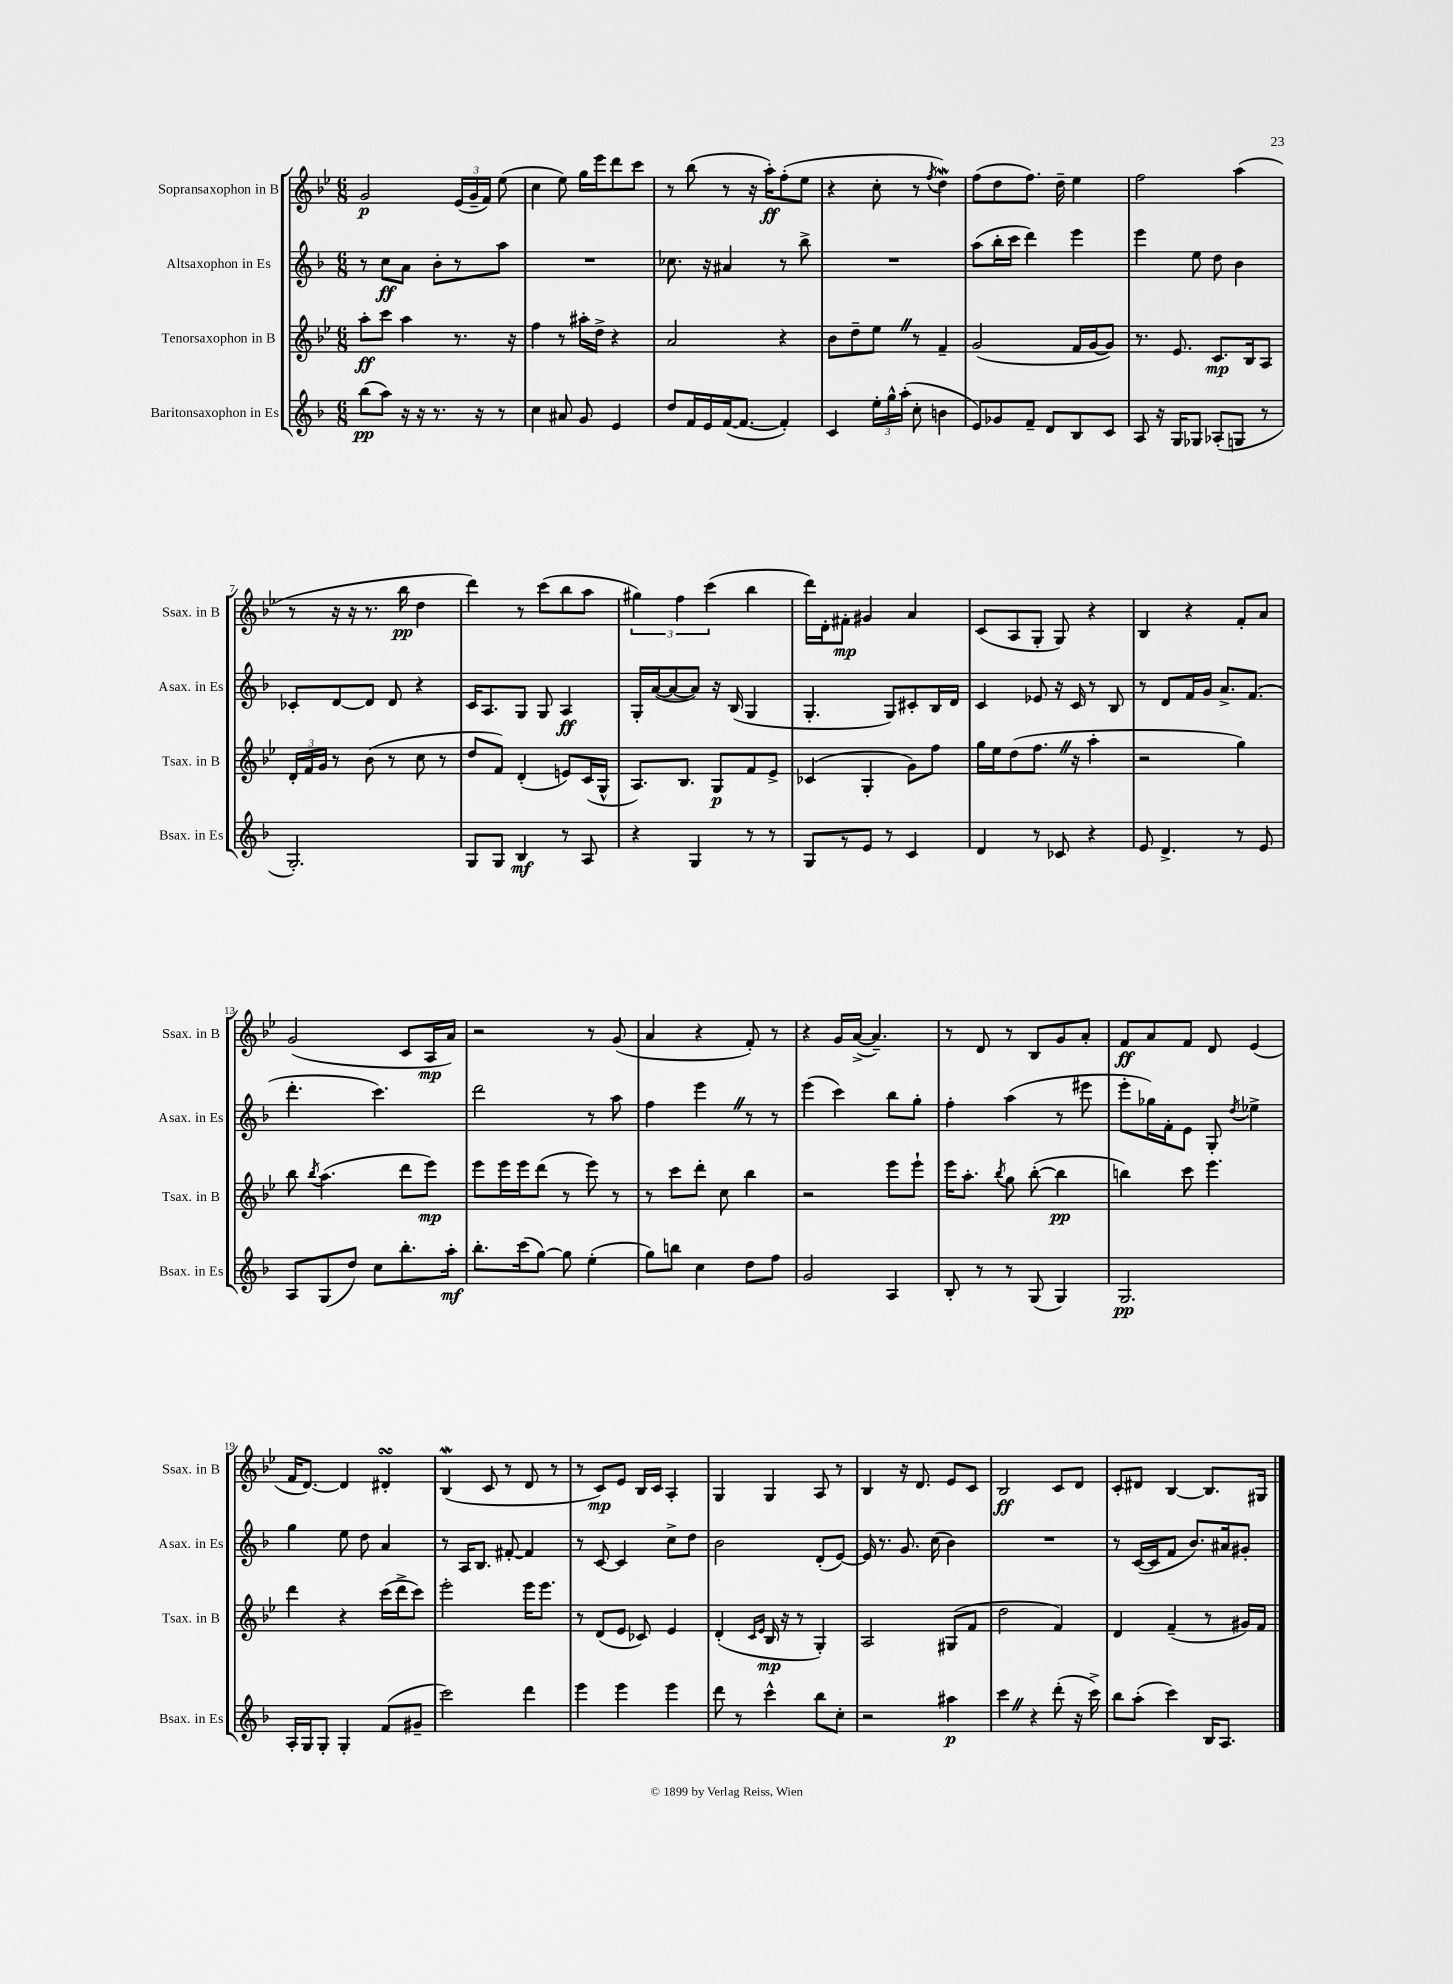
<<
\new StaffGroup <<
\new Staff = "s0" \with { instrumentName = "Sopransaxophon in B" shortInstrumentName = "Ssax. in B" } {
    \clef treble \key bes \major \numericTimeSignature \time 6/8
    \autoBeamOff g'2\p \tuplet 3/2 { ees'16[( g'16-- f'16]) } ees''8( |
    c''4 ees''8) g''16[ ees'''16 d'''8 c'''8] |
    r8 bes''8( r8 r16 a''16[-.\ff) f''8-.( ees''8] |
    r4 c''8-. r8 \acciaccatura { f''8 } d''4\mordent) |
    f''8[( d''8 f''8.]) d''16-- ees''4 |
    f''2 a''4( |
    r8 r16 r16 r8. bes''16\pp d''4 |
    d'''4) r8 c'''8[( bes''8 a''8] |
    \tuplet 3/2 { gis''4) f''4 c'''4( } bes''4 |
    d'''16[) d'16-. fis'8]-.\mp gis'4 a'4 |
    c'8[( a8 g8]-. g8) r4 |
    bes4 r4 f'8[-. a'8] |
    g'2( c'8[ a16\mp a'16]) |
    r2 r8 g'8( |
    a'4 r4 f'8-.) r8 |
    r4 g'16[ a'16]~->( a'4.--) |
    r8 d'8 r8 bes8[ g'8 a'8]-. |
    f'8[\ff a'8 f'8] d'8 ees'4( |
    f'16[ d'8.]~) d'4 dis'4-.\turn |
    bes4\mordent( c'8 r8 d'8 r8 |
    r8 c'8[\mp) ees'8] bes16[ c'16] a4-. |
    g4 g4 a8 r8 |
    bes4 r16 d'8. ees'8[ c'8] |
    bes2\ff c'8[ d'8] |
    c'8[-. dis'8] bes4~ bes8.[ gis16] \bar "|." |
}
\new Staff = "s1" \with { instrumentName = "Altsaxophon in Es" shortInstrumentName = "Asax. in Es" } {
    \clef treble \key f \major \numericTimeSignature \time 6/8
    \autoBeamOff r8 c''8[\ff a'8] bes'8[-. r8 a''8] |
    R2. |
    ces''8. r16 ais'4 r8 bes''8-> |
    R2. |
    a''8[( bes''16-. c'''16] d'''4) e'''4 |
    e'''4 e''8 d''8 bes'4 |
    ces'8[-. d'8~ d'8] d'8 r4 |
    c'16[ a8. g8] g8 a4\ff |
    g16[-. a'16~( a'8~ a'8]) r16 bes16( g4 |
    g4.-. g8[) cis'8-. bes16 d'16] |
    c'4 ees'8 r16 c'16 r8 bes8 |
    r8 d'8[ f'16 g'16] a'8.[-> f'8.]( |
    d'''4.-. c'''4.) |
    d'''2 r8 a''8 |
    f''4 e'''4 \once \override BreathingSign.text = \markup { \musicglyph "scripts.caesura.straight" } \breathe r8 r8 |
    e'''4( c'''4) bes''8[ g''8]-. |
    f''4-. a''4( r8 eis'''8 |
    e'''8[-. ges''16) f'16-. e'8] g8-. \acciaccatura { d''8 } ees''4-> |
    g''4 e''8 d''8 a'4 |
    r8 a16[ bes8.] fis'8~-. fis'4 |
    r8 c'8~ c'4 c''8[-> d''8] |
    bes'2 d'8[-.( e'8]~) |
    e'16 r8. g'8. c''16( bes'4) |
    R2. |
    r8 c'16[~( c'16 f'8] bes'8.[) ais'16 gis'8]-. \bar "|." |
}
\new Staff = "s2" \with { instrumentName = "Tenorsaxophon in B" shortInstrumentName = "Tsax. in B" } {
    \clef treble \key bes \major \numericTimeSignature \time 6/8
    \autoBeamOff a''8[-.\ff c'''8] a''4 r8. r16 |
    f''4 r8 ais''16[-. d''16]-> r4 |
    a'2 r4 |
    bes'8[ d''8-- ees''8] \once \override BreathingSign.text = \markup { \musicglyph "scripts.caesura.straight" } \breathe r8 f'4-- |
    g'2( f'16[ g'16~ g'8]) |
    r8. ees'8. c'8.[\mp bes16 a8] |
    \tuplet 3/2 { d'16[-. f'16 g'16] } r8 bes'8( r8 c''8 r8 |
    d''8[ f'8]) d'4-.( e'8[) c'16( g16]-^ |
    a8.[) bes8.] g8[\p f'8 ees'8]-> |
    ces'4( g4-. g'8[) f''8] |
    g''16[ ees''16 d''8( f''8.] \once \override BreathingSign.text = \markup { \musicglyph "scripts.caesura.straight" } \breathe r16 a''4-. |
    r2 g''4) |
    bes''8 \acciaccatura { bes''8 } a''4.( d'''8[ ees'''8]\mp) |
    ees'''8[ ees'''16 ees'''16 d'''8]( r8 ees'''8) r8 |
    r8 c'''8[ d'''8]-. c''8 bes''4 |
    r2 ees'''8[ ees'''8]-! |
    ees'''16[ a''8.]-. \acciaccatura { bes''8 } g''8 bes''8~-.( bes''4\pp |
    b''4) c'''8 ees'''4. |
    d'''4 r4 c'''16[( d'''16-> c'''8]) |
    ees'''2-. ees'''16[ ees'''8.] |
    r8 d'8[( ees'8] ces'8) ees'4 |
    d'4-.( \grace { c'16[ ees'16] } bes16\mp r16 r8 g4-.) |
    a2 gis8[( f'8] |
    d''2 f'4) |
    d'4 f'4--( r8 gis'16[) f'16] \bar "|." |
}
\new Staff = "s3" \with { instrumentName = "Baritonsaxophon in Es" shortInstrumentName = "Bsax. in Es" } {
    \clef treble \key f \major \numericTimeSignature \time 6/8
    \autoBeamOff bes''8[\pp( a''8]) r16 r16 r8. r16 r8 |
    c''4 ais'8 g'8 e'4 |
    d''8[ f'16 e'16 f'16~( f'8.]~ f'4-.) |
    c'4 \tuplet 3/2 { e''16[-. g''16-^ a''16]-.( } c''8-. b'4 |
    e'8[) ges'8 f'8]-- d'8[ bes8 c'8] |
    a8 r16 g16[ ges8] aes8[-.( g8] r8 |
    g2.-.) |
    g8[ g8] bes4\mf r8 a8 |
    r4 g4 r8 r8 |
    g8[ r8 e'8] r8 c'4 |
    d'4 r8 ces'8 r4 |
    e'8 d'4.-> r8 e'8 |
    a8[ g8( d''8]) c''8[ bes''8.-. a''16]-.\mf |
    bes''8.[-. c'''16( g''8]~) g''8 e''4-.( |
    g''8[) b''8] c''4 d''8[ f''8] |
    g'2 a4 |
    bes8-. r8 r8 g8( g4) |
    g2.\pp |
    a16[-. g16 g8]-. g4-. f'8[( gis'8]-- |
    c'''2) d'''4 |
    e'''4 e'''4 e'''4 |
    d'''8 r8 c'''4-^ bes''8[ c''8]-. |
    r2 ais''4\p |
    c'''4 \once \override BreathingSign.text = \markup { \musicglyph "scripts.caesura.straight" } \breathe r4 d'''8-.( r16 c'''16->) |
    bes''8[ a''8]-.( c'''4) bes16[ a8.] \bar "|." |
}
>>
>>
